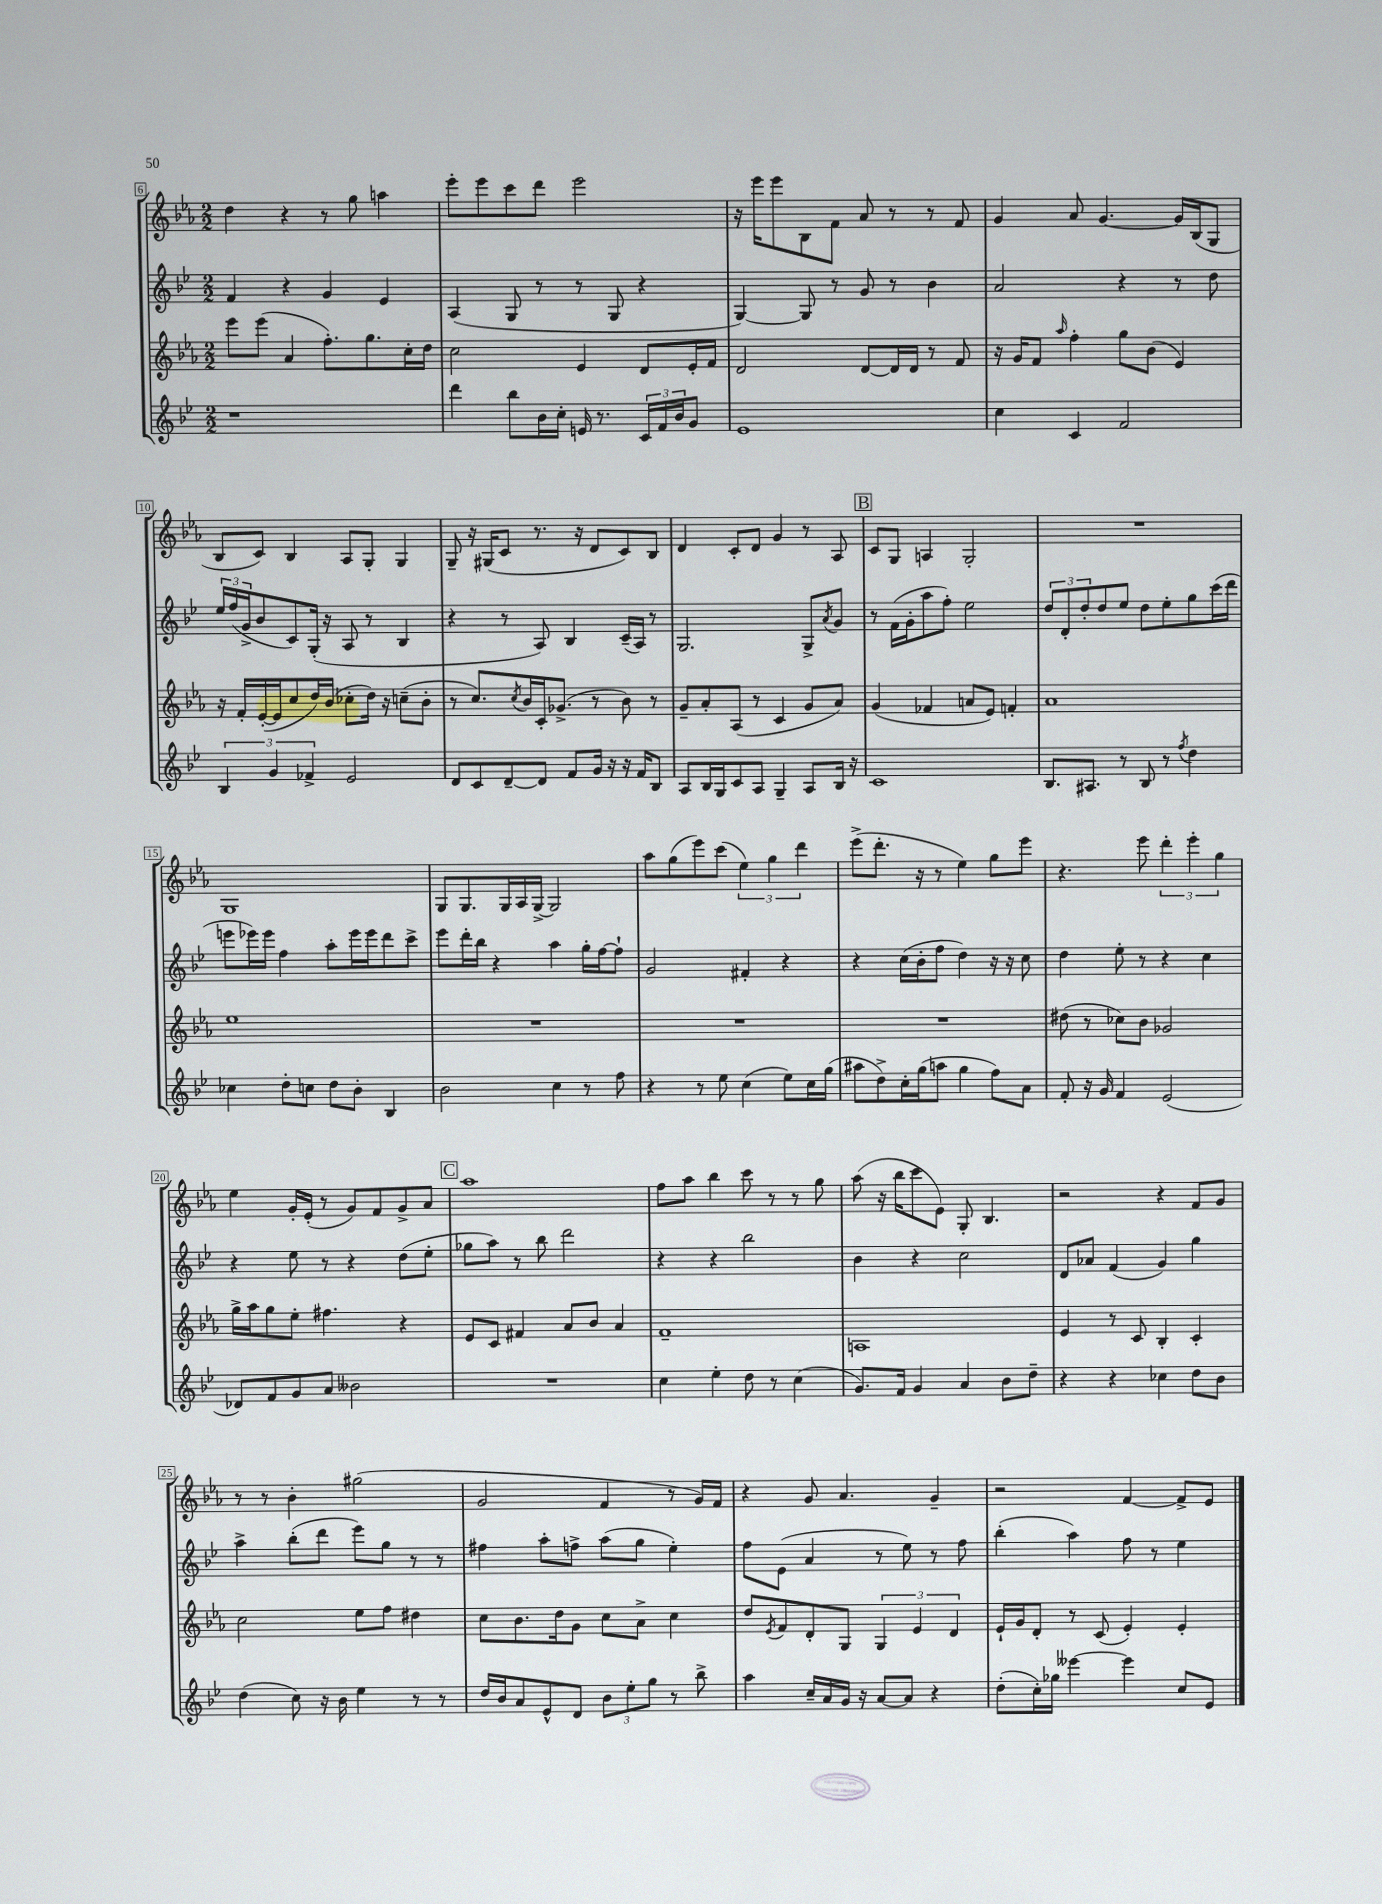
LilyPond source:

<<
\new StaffGroup <<
\new Staff = "s0" {
    \clef treble \key ees \major \numericTimeSignature \time 2/2
    d''4 r4 r8 g''8 a''4 |
    ees'''8-. ees'''8 c'''8 d'''8 ees'''2 |
    r16 ees'''16 ees'''8 bes8 f'8 aes'8 r8 r8 f'8 |
    g'4 aes'8 g'4.~ g'16 bes16( g8 |
    bes8 c'8) bes4 aes8 g8-. g4 |
    g8-- r16 gis16( c'8 r8. r16 d'8 c'8) bes8 |
    d'4 c'8-. d'8 g'4 r8 aes8 |
    \mark \markup { \box "B" } c'8 g8 a4 g2-. |
    R1 |
    g1 |
    g8 g8. g16 aes16 g16~-> g2 |
    aes''8 g''8( ees'''8) c'''8( \tuplet 3/2 { ees''4) g''4 d'''4 } |
    ees'''8->( d'''8.-. r16 r8 ees''4) g''8 ees'''8 |
    r4. ees'''8 \tuplet 3/2 { d'''4-. ees'''4-. g''4 } |
    ees''4 g'16-. ees'16-.( r8 g'8) f'8 g'8-> aes'8 |
    \mark \markup { \box "C" } aes''1 |
    f''8 aes''8 bes''4 c'''8 r8 r8 g''8 |
    aes''8( r16 bes''16 c'''8 ees'8) g8-. bes4. |
    r2 r4 f'8 g'8 |
    r8 r8 bes'4-. gis''2( |
    g'2 f'4 r8 g'16) f'16 |
    r4 g'8 aes'4. g'4-- |
    r2 f'4~ f'8-> ees'8 \bar "|." |
}
\new Staff = "s1" {
    \clef treble \key bes \major \numericTimeSignature \time 2/2
    f'4 r4 g'4 ees'4 |
    a4( g8 r8 r8 g8 r4 |
    g4~) g8 r8 g'8 r8 bes'4 |
    a'2 r4 r8 d''8 |
    \tuplet 3/2 { ees''16 f''16( g'16-> } bes'8 c'8) g16-.( r16 a8 r8 bes4 |
    r4 r8 a8) bes4 c'16--( a16) r8 |
    g2. g8-> \acciaccatura { a'8 } g'8 |
    \mark \markup { \box "B" } r8 f'16( g'16-. a''8 f''8-.) ees''2 |
    \tuplet 3/2 { d''8 d'8-. d''8-. } d''8 ees''8 d''8 ees''8-. g''8 c'''16( d'''16 |
    e'''8 ees'''16) ees'''16 f''4 a''8-. ees'''16 ees'''16 d'''8 c'''8-> |
    ees'''8 d'''16-. bes''16 r4 a''4 g''16-. f''16~ f''8-! |
    g'2 fis'4-. r4 |
    r4 c''16( bes'16-. f''8 d''4) r16 r16 c''8 |
    d''4 ees''8-. r8 r4 c''4 |
    r4 ees''8 r8 r4 d''8( ees''8-. |
    \mark \markup { \box "C" } ges''8 a''8) r8 bes''8 d'''2 |
    r4 r4 bes''2 |
    bes'4 r4 c''2 |
    d'8 aes'8 f'4( g'4) g''4 |
    a''4-> bes''8-.( d'''8 ees'''8) g''8 r8 r8 |
    fis''4 a''8-. f''8-> a''8( g''8 ees''4-.) |
    f''8 ees'8( a'4 r8 ees''8) r8 f''8 |
    bes''4-.( a''4) f''8 r8 ees''4 \bar "|." |
}
\new Staff = "s2" {
    \clef treble \key ees \major \numericTimeSignature \time 2/2
    ees'''8 ees'''8( aes'4 f''8.-.) g''8. c''16-. d''16 |
    c''2 ees'4 d'8 ees'16-. f'16 |
    d'2 d'8~ d'16 d'16 r8 f'8 |
    r16 g'16 f'8 \grace { aes''16 } f''4-. g''8 bes'8( ees'4) |
    r16 f'16-. ees'16~-.( ees'16 c''8 d''16) bes'16( ces''8-. d''16) r16 c''8--( bes'8-. |
    r8 c''8.) \acciaccatura { c''8 } bes'16 c'16-. ges'8.->( r8 bes'8) r8 |
    g'8-- aes'8-. aes8( r8 c'4 g'8 aes'8) |
    \mark \markup { \box "B" } g'4( fes'4 a'8 ees'8) f'4-. |
    aes'1 |
    ees''1 |
    R1 |
    R1 |
    R1 |
    dis''8( r8 ces''8) bes'8 ges'2 |
    g''16-> aes''16 g''8 ees''8-. fis''4. r4 |
    \mark \markup { \box "C" } ees'8 c'8 fis'4 aes'8 bes'8 aes'4 |
    f'1-- |
    a1 |
    ees'4 r8 c'8 bes4-. c'4-. |
    c''2 ees''8 f''8 dis''4 |
    c''8 bes'8. d''16 g'8 c''8 aes'8-> c''4 |
    d''8 \acciaccatura { ees'8 } f'8 d'8-. g8 \tuplet 3/2 { g4 ees'4 d'4 } |
    ees'16-! g'16 d'8-. r8 c'8( ees'4-.) ees'4-. \bar "|." |
}
\new Staff = "s3" {
    \clef treble \key bes \major \numericTimeSignature \time 2/2
    r1 |
    d'''4 bes''8 bes'16 c''16-. e'16 r8. \tuplet 3/2 { c'16 f'16 bes'16 } g'8 |
    ees'1 |
    c''4 c'4 f'2 |
    \tuplet 3/2 { bes4 g'4 fes'4-> } ees'2 |
    d'8 c'8 d'8~-- d'8 f'8 g'16 r16 r16 f'16 bes8 |
    a8 bes16 g16 c'8 a8 g4-- a8 bes16 r16 |
    \mark \markup { \box "B" } c'1 |
    bes8. ais8. r8 bes8 r8 \acciaccatura { f''8 } d''4 |
    ces''4 d''8-. c''8 d''8 bes'8-. bes4 |
    bes'2 c''4 r8 f''8 |
    r4 r8 ees''8 c''4( ees''8) c''16 g''16( |
    ais''8 d''8->) c''16-. g''16( a''8 g''4 f''8) a'8 |
    f'8-. r16 g'16 f'4 ees'2( |
    des'8) f'8 g'8 a'8 beses'2 |
    \mark \markup { \box "C" } R1 |
    c''4 ees''4-. d''8 r8 c''4( |
    g'8.) f'16 g'4 a'4 bes'8 d''8-- |
    r4 r4 ces''4 d''8 bes'8 |
    d''4( c''8) r16 bes'16 ees''4 r8 r8 |
    d''16 bes'16 a'8 ees'8-^ d'8 \tuplet 3/2 { bes'8 ees''8-. g''8 } r8 bes''8-> |
    a''4 c''16-- a'16 g'16 r16 a'8~ a'8 r4 |
    d''8-.( c''16-.) ges''16 eeses'''4~ eeses'''4 c''8 ees'8 \bar "|." |
}
>>
>>
\layout { \context { \Score currentBarNumber = #6 \override BarNumber.stencil = #(make-stencil-boxer 0.1 0.3 ly:text-interface::print) } }
